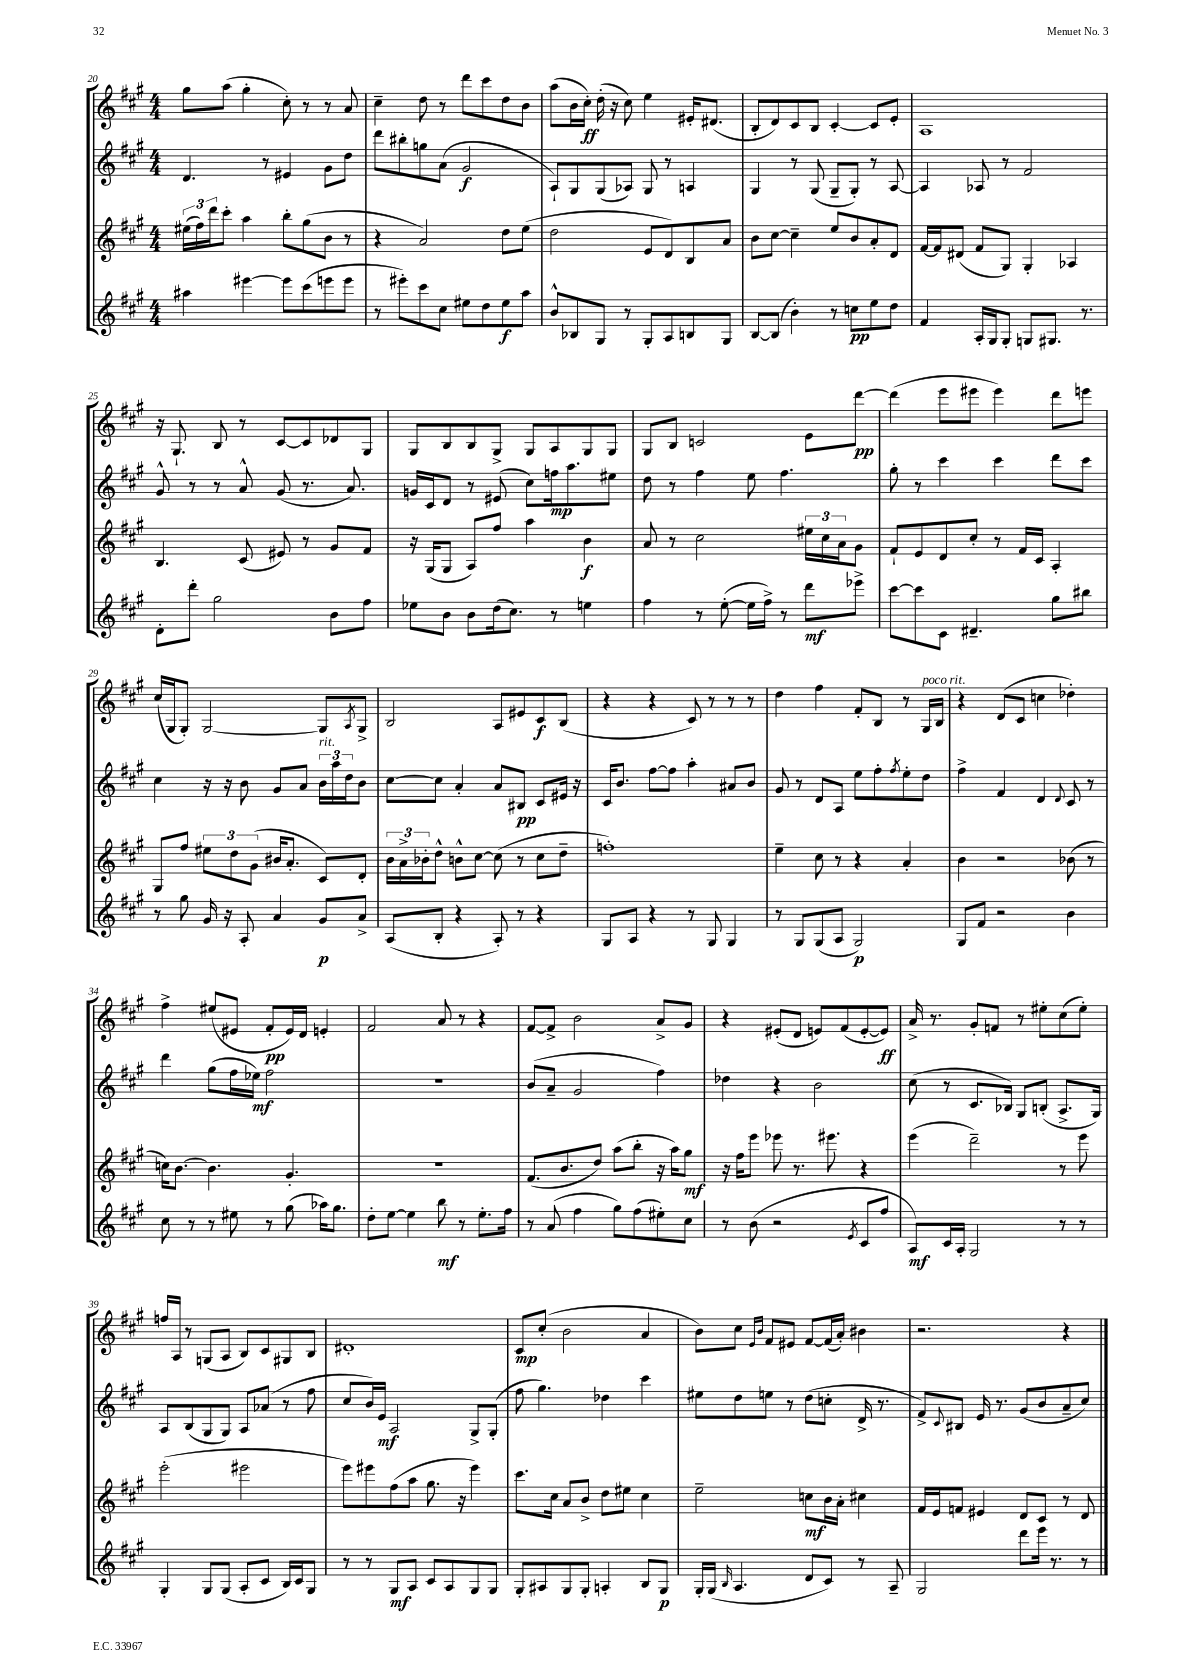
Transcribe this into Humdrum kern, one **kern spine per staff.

**kern	**kern	**kern	**kern
*staff4	*staff3	*staff2	*staff1
*clefG2	*clefG2	*clefG2	*clefG2
*k[f#c#g#]	*k[f#c#g#]	*k[f#c#g#]	*k[f#c#g#]
*M4/4	*M4/4	*M4/4	*M4/4
4aa#	(24ee#	4.d	8gg#
.	24ff#)	.	.
.	24ddd	.	.
.	8ccc#'	.	(8aa
[4eee#	4aa	.	4gg#'
.	.	8r	.
8eee#]	8bb'	4e#	8cc#')
(8ccc#	(8gg#	.	8r
8eee	8b	8g#	8r
8eee	8r	8dd	8a
=	=	=	=
8r	4r	8ddd	4cc#~
8eee#')	.	8bb#'	.
8ccc#	2a)	8gg	8dd
8cc#	.	(8a	8r
8ee#	.	2g#	8ddd
8dd	.	.	8ccc#
8ee#	8dd	.	8dd
8aa	(8ee	.	8b
=	=	=	=
8b^^	2dd	8A`)	(8aa
8B-	.	8G#	16b
.	.	.	16cc#')
8G#	.	(8G#	(16dd'
.	.	.	16r
8r	.	8A-)	8cc#)
8G#'	8e	8G#	4ee
8A	8d)	8r	.
8B	8B	4A	16e#'
.	.	.	(8.d#
8G#	8a	.	.
=	=	=	=
[8B	8b	4G#	8B'
(8B]	[8cc#	.	8d)
4b')	4cc#~]	8r	8c#
.	.	(8G#	8B
8r	8ee	8G#~	[4c#'
8cc	8b	8G#')	.
8ee	8a'	8r	8c#]
8dd	8d	[8A	8e'
=	=	=	=
4f#	[16f#	4A]	1A
.	16f#]	.	.
.	(8d#	.	.
16A'	8f#	8A-	.
16G#	.	.	.
8G#'	8G#)	8r	.
8G	4G#'	2f#	.
8.G#	.	.	.
.	4A-	.	.
8.r	.	.	.
=	=	=	=
8d'	4.B	8g#^^	16r
.	.	.	8.G#`
8ddd'	.	8r	.
2gg#	.	8r	8B
.	(8c#	8a^^	8r
.	8e#)	(8g#	[8c#
.	8r	8.r	8c#]
8b	8g#	.	8d-
.	.	8.a)	.
8ff#	8f#	.	8G#
=	=	=	=
8ee-	16r	16g	8G#
.	(16G#	16c#	.
8b	8G#	8d	8B
8b	8A)	8r	8B
(16dd	8ff#	(8e#	8G#^
8.cc#)	.	.	.
.	4aa	8cc#)	8G#
8r	.	16ff	8A
.	.	8.aa	.
4ee	4b	.	8G#
.	.	8ee#	8G#
=	=	=	=
4ff#	8a	8dd	8G#
.	8r	8r	8B
8r	2cc#	4ff#	2c
([8ee'	.	.	.
16ee]	.	8ee	.
16ff#^)	.	.	.
8r	.	4.ff#	.
8ddd	24ee#	.	8e
.	24cc#	.	.
.	24a	.	.
8eee-^	8g#	.	[8ddd
=	=	=	=
[8ccc#	8f#`	8gg#'	(4ddd]
8ccc#]	8e	8r	.
8c#	8d	4ccc#	8eee
4.d#~	8cc#'	.	8eee#
.	8r	4ccc#	4eee#)
.	16f#	.	.
.	16c#	.	.
8gg#	4A'	8ddd	8ddd
8bb#	.	8ccc#	8eee
=	=	=	=
8r	8G#	4cc#	(16cc#
.	.	.	16G#
8gg#	8ff#	.	8G#')
16g#	12ee#	16r	[2G#
16r	.	16r	.
.	12dd	.	.
8A'	.	8b	.
.	(12g#	.	.
4a	16b#	8g#	.
.	8.a'	.	.
.	.	8a	.
8g#	8c#)	24b	8G#]
.	.	24aa	.
.	.	24dd	.
.	.	.	8qA
8a^	8d'	8b	8G#^
=	=	=	=
(8A	24b	[8cc#	2B
.	24a^	.	.
.	24b-'	.	.
8B'	8dd^^	8cc#]	.
4r	8b^^	4a'	.
.	[8cc#	.	.
8A')	(8cc#]	8a	8A
8r	8r	8B#	8e#
4r	8cc#	8c#	8c#
.	8dd~	16e#	(8B
.	.	16r	.
=	=	=	=
8G#	1ff')	16c#	4r
.	.	8.b	.
8A	.	.	.
4r	.	[8ff#	4r
.	.	8ff#]	.
8r	.	4aa'	8c#)
8G#	.	.	8r
4G#	.	8a#	8r
.	.	8b	8r
=	=	=	=
8r	4ee~	8g#	4dd
8G#	.	8r	.
(8G#	8cc#	8d	4ff#
8A	8r	8A	.
2G#)	4r	8ee	8f#'
.	.	8ff#'	8B
.	.	8qff#	.
.	4a'	8ee'	8r
.	.	8dd	16G#
.	.	.	16B
=	=	=	=
8G#	4b	4ff#^	4r
8f#	.	.	.
2r	2r	4f#	(8d
.	.	.	8c#
.	.	4d	4cc
.	.	8qqd	.
4b	(8b-	8c#	4dd-')
.	8r	8r	.
=	=	=	=
8cc#	16cc)	4ddd	4ff#^
.	[8.b	.	.
8r	.	.	.
8r	4.b]	(8gg#	(8ee#
8ee#	.	16ff#	8e#
.	.	16ee-)	.
8r	.	2ff#	8f#'
(8gg#	4.g#'	.	16e#)
.	.	.	16d
16aa-)	.	.	4e'
8.gg#	.	.	.
=	=	=	=
8dd'	1r	1r	2f#
[8ee	.	.	.
4ee]	.	.	.
8bb	.	.	8a
8r	.	.	8r
8.ee'	.	.	4r
16ff#	.	.	.
=	=	=	=
8r	(8.f#	(8b	[8f#
(8a	.	8a~	8f#^]
.	8.b	.	.
4ff#	.	2g#	2b
.	8dd)	.	.
8gg#)	(8aa	.	.
(8ff#	8bb'	.	.
8ee#')	16r	4ff#)	8a^
.	16aa)	.	.
8cc#	8gg#	.	8g#
=	=	=	=
8r	16r	4dd-	4r
.	16ff#	.	.
(8b	8eee	.	.
2r	8eee-	4r	(8e#'
.	8.r	.	8d
.	.	2b	8e)
.	8.eee#	.	.
.	.	.	(8f#
8qe	.	.	.
8c#	4r	.	[8e'
8ff#	.	.	8e])
=	=	=	=
8A)	(4eee	(8cc#	16a^
.	.	.	8.r
16c#	.	8r	.
16A'	.	.	.
2G#	2ddd~)	8.c#	8g#'
.	.	.	8f
.	.	16B-)	.
.	.	8G#	8r
.	.	(8B'	8ee#'
8r	8r	8.A^	(8cc#
8r	8eee	.	8ee#')
.	.	16G#)	.
=	=	=	=
4G#'	(2eee'	8A	16ff
.	.	.	16A
.	.	(8B	8r
8G#	.	8G#	(8G
(8G#	.	8G#)	8A
8A'	2eee#	8A	8B)
8c#	.	(8a-	8c#
16B)	.	8r	8G#
16c#	.	.	.
8G#	.	8ff#	8B
=	=	=	=
8r	8eee)	8cc#	1d#'
8r	8eee#	16b)	.
.	.	16e	.
8G#	(8ff#	2A	.
8A	8aa	.	.
8c#	8.gg#	.	.
8A	.	.	.
.	16r	.	.
8G#	4eee#)	8G#^	.
8G#	.	(8G#'	.
=	=	=	=
8G#'	8.ccc#	8ff#	8c#
8A#	.	4.gg#)	(8cc#'
.	16cc#	.	.
8G#	8a	.	2b
8G#'	8b^	.	.
4A'	8dd	4dd-	.
.	8ee#	.	.
8B	4cc#	4ccc#	4a
8G#	.	.	.
=	=	=	=
16G#'	2ee~	8ee#	8b)
(16G#	.	.	.
16qqB	.	.	.
4.A	.	8dd	8cc#
.	.	.	16qqe
.	.	.	16qqb
.	.	8ee	8f#
.	.	8r	8e#
8d	8cc	(8dd	[8f#
8c#)	16b	8cc'	(16f#]
.	16a'	.	16a')
8r	4cc#	16d^	4b#
.	.	8.r	.
8A~	.	.	.
=	=	=	=
2G#	16f#	8f#^)	2.r
.	16e	.	.
.	.	8qqc#	.
.	8f	8B#	.
.	4e#	16e	.
.	.	8.r	.
8ddd	8d	(8g#	.
16eee	8c#	8b	.
8.r	.	.	.
.	8r	8a~	4r
8r	8d	8cc#)	.
==	==	==	==
*-	*-	*-	*-
